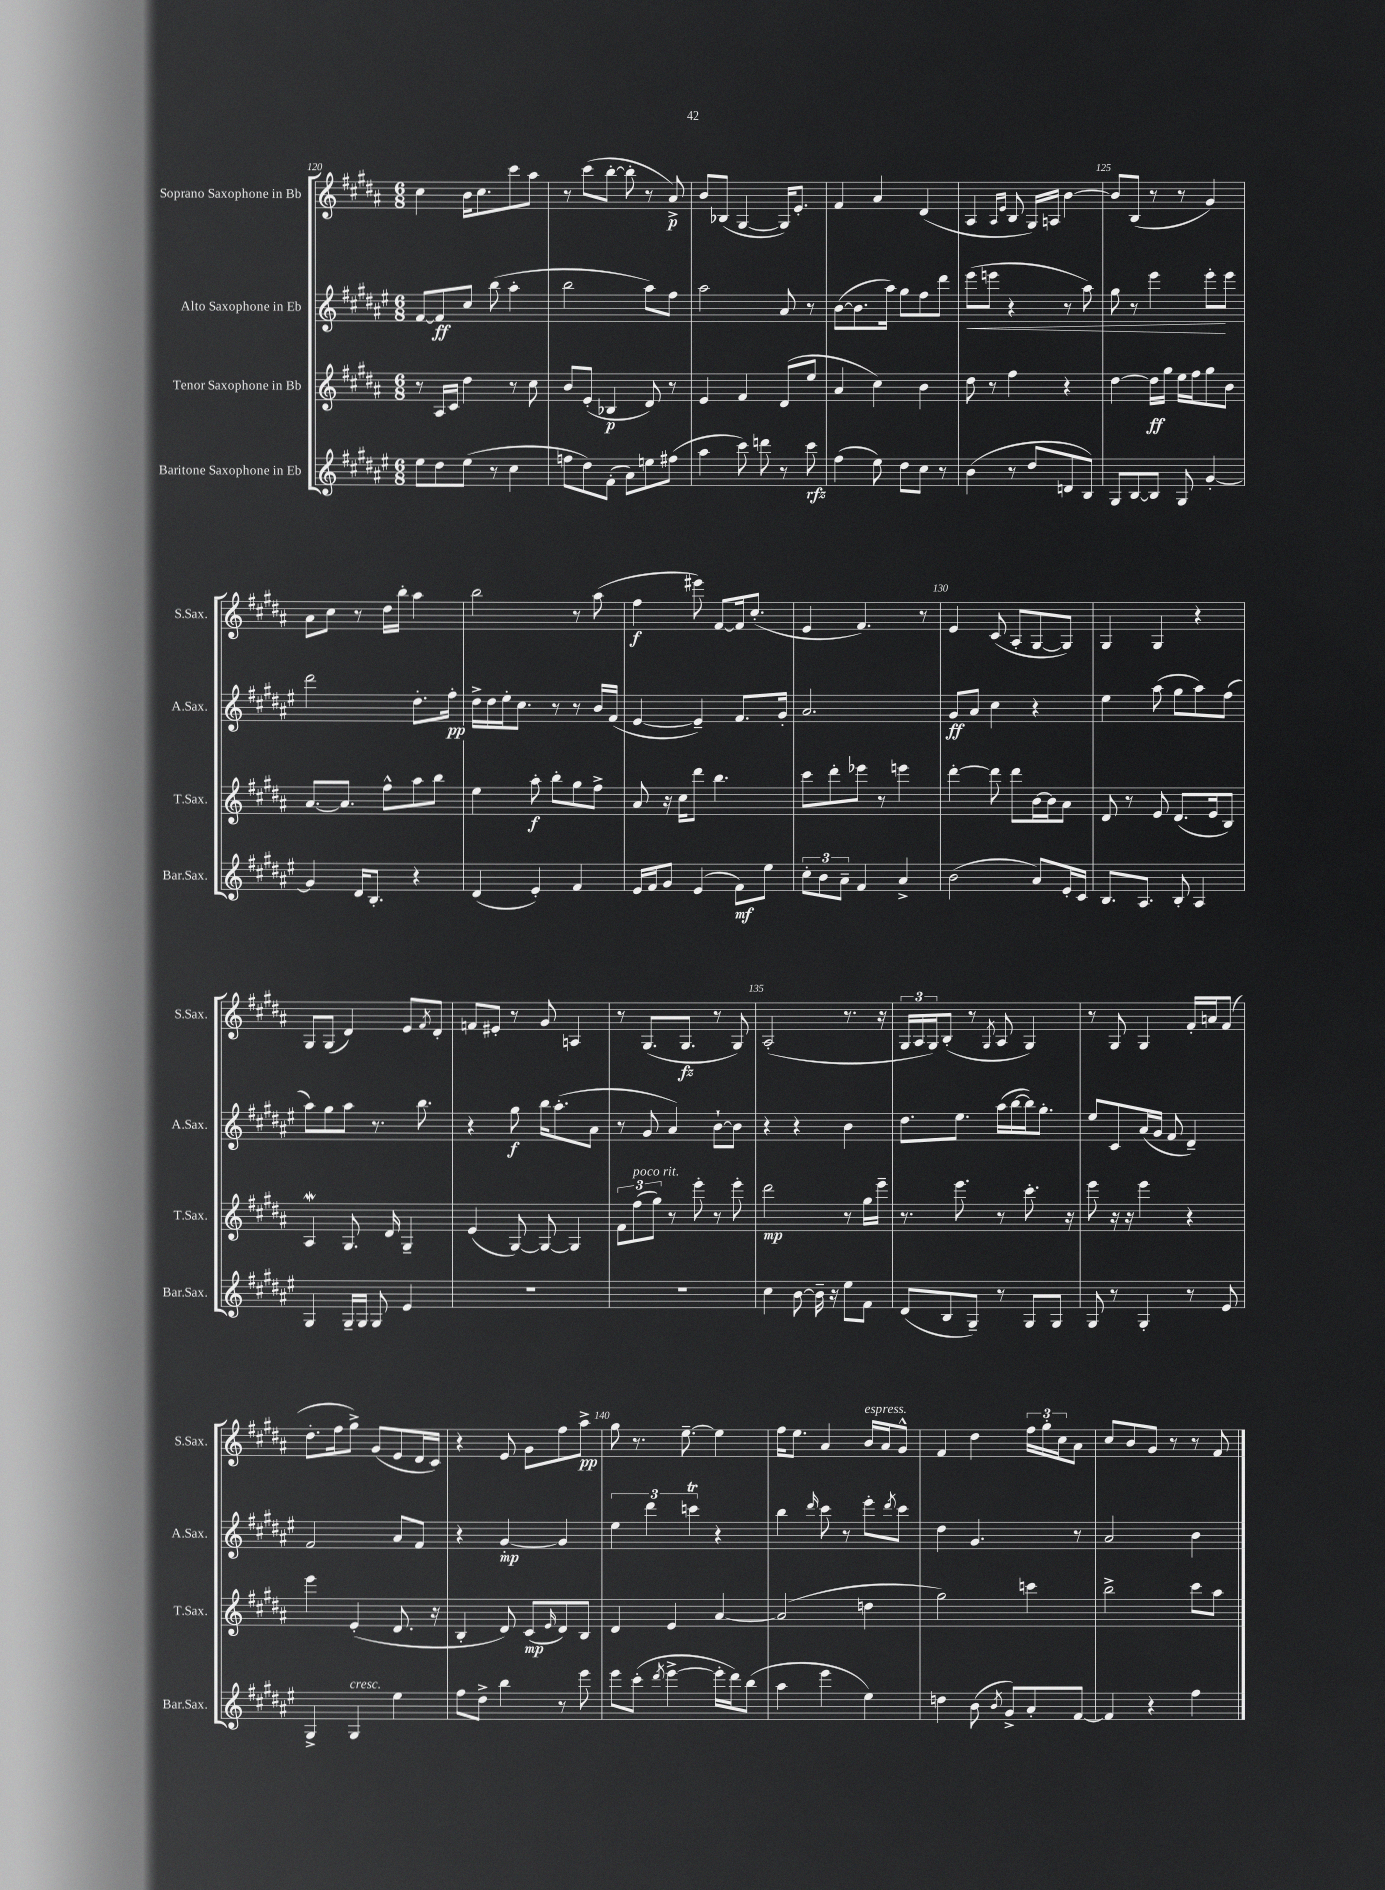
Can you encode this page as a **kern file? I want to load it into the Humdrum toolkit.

**kern	**kern	**kern	**kern
*staff4	*staff3	*staff2	*staff1
*clefG2	*clefG2	*clefG2	*clefG2
*k[f#c#g#d#a#e#]	*k[f#c#g#d#a#]	*k[f#c#g#d#a#e#]	*k[f#c#g#d#a#]
*M6/8	*M6/8	*M6/8	*M6/8
8ee#\L	8r	[8f#/L	4cc#\
8dd#\	16A#/LL	8f#/]	.
.	16c#/JJ	.	.
(8ee#\J	4dd#\	8cc#/J	16b\LK
.	.	.	8.cc#\
8r	.	(8bb\	.
4cc#\	8r	4aa#'\	8ccc#\
.	8cc#\	.	8aa#\J
=	=	=	=
8ff\L	8b/L	2bb\	8r
8dd#\)	(8e'/J	.	(8ccc#\L
(8f#'\J	4B-/	.	[8bb'\J
8a#\L)	.	.	8bb'\]
8ee\	8d#/)	8aa#\L)	8r
(8ff#\J	8r	8ff#\J	8a#^/)
=	=	=	=
4aa#\	4e/	2aa#\	8b/L
.	.	.	(8B-/J
8ccc#\)	4f#/	.	[4G#/
8ddd\	.	.	.
8r	(8d#/L	8a#/	16G#/]LK)
.	.	.	8.e'/J
8ccc#\	8ee/J	8r	.
=	=	=	=
(4ff#\	4a#/	([8b\L	4f#/
.	.	8.b\]	.
8ee#\)	4cc#\)	.	4a#/
.	.	16aa#\Jk)	.
8dd#\L	.	8gg#\L	.
8cc#\J	4b\	8ff#\	(4d#/
8r	.	8ddd#\J	.
=	=	=	=
(4b\	8dd#\	(8eee#\L	4A#/
.	8r	8eee\J	.
.	.	.	16qqA#/LL
.	.	.	16qqe/JJ
8r	4ff#\	4r	8B/
8dd#/L	.	.	16G#/LL)
.	.	.	16A/JJ
8d/	4r	8r	[4b\
8B/J)	.	8aa#\)	.
=	=	=	=
8G#/L	[4dd#\	8gg#\	8b/]L
[8B/	.	8r	(8B/J
8B/]J	16dd#\]LL	4eee#\	8r
.	16gg#\JJ	.	.
8G#/	16ee\LL	.	8r
.	16ff#\J	.	.
[4g#'/	8gg#\	8eee#'\L	4g#/)
.	8b\J	8eee#\J	.
=	=	=	=
4g#/]	[8.a#/L	2ddd#\	8a#\L
.	.	.	8cc#\J
.	8.a#/]J	.	.
16d#/LK	.	.	8r
8.B'/J	.	.	.
.	8ff#^^\L	.	16dd#\LL
.	.	.	16bb'\JJ
4r	8aa#\	8.dd#'\L	4aa#\
.	8bb\J	.	.
.	.	16ff#'\Jk	.
=	=	=	=
(4d#/	4ee\	16dd#^\LL	2bb\
.	.	16dd#\	.
.	.	16ee#'\J	.
.	.	8.cc#\J	.
4e#'/)	8aa#'\	.	.
.	8bb'\L	8r	.
4f#/	8gg#\	8r	8r
.	8ff#^\J	16b/LL	(8aa#\
.	.	(16f#/JJ	.
=	=	=	=
16e#/LL	8a#/	[4e#/	4ff#\
16f#/J	.	.	.
8g#/J	16r	.	.
.	16cc#\LK	.	.
(4e#/	8ddd#\J	4e#~/])	8eee#\)
.	4.bb\	.	[8f#/L
8f#\L)	.	8.f#/L	16f#/]k
.	.	.	(8.cc#'/J
8ee#\J	.	.	.
.	.	16g#'/Jk	.
=	=	=	=
12cc#'\L	8ccc#\L	2.a#/	4e/
12b\	.	.	.
.	8ddd#'\	.	.
12a#~\J	.	.	.
4f#/	8eee-\J	.	4.f#/)
.	8r	.	.
4a#^/	4eee\	.	.
.	.	.	8r
=	=	=	=
(2b\	[4ddd#'\	8g#/L	4e/
.	.	8a#/J	.
.	8ddd#\]	4cc#\	(8c#/
.	8ddd#\L	.	8A#'/L
8a#/L)	[16b\L	4r	[8G#/
.	16b\]J	.	.
16e#'/L	8a#\J	.	8G#/]J)
16c#/JJ	.	.	.
=	=	=	=
8.B/L	8d#/	4ee#\	4G#/
.	8r	.	.
8.A#/J	.	.	.
.	8e/	(8aa#\	4G#/
8B'/	(8.d#/L	8gg#\L	.
4A#/	.	8aa#\)	4r
.	16e/k	.	.
.	8B/J)	(8ff#\J	.
=	=	=	=
4G#/	4A#/	8aa#\L)	8G#/L
.	.	8gg#\	(8G#/J
16G#~/LL	8.G#/	8aa#\J	4d#/)
16G#/JJ	.	.	.
8G#/	.	8.r	.
.	16d#/	.	.
4e#/	4G#~/	.	8e/L
.	.	8.bb\	.
.	.	.	8qf#/
.	.	.	8d#'/J
=	=	=	=
2.r	(4e/	4r	8f/L
.	.	.	8e#'/J
.	[8G#/)	8gg#\	8r
.	8G#/_	16bb\LK	8g#/
.	.	(8.aa#'\	.
.	4G#/]	.	4A/
.	.	8a#\J	.
=	=	=	=
2.r	12f#\L	8r	8r
.	(12ff#\	.	.
.	.	8g#/	(8.G#/L
.	12gg#\J)	.	.
.	8r	4a#/)	.
.	.	.	8.G#/J
.	8eee'\	.	.
.	8r	[8b`\L	8r
.	8eee'\	8b\]J	8G#/)
=	=	=	=
4cc#\	2ddd#\	4r	(2A#'/
[8b\	.	4r	.
16b~\]	.	.	.
16r	.	.	.
8ee#\L	8r	4b\	8.r
8f#\J	16gg#\LL	.	.
.	16eee~\JJ	.	16r
=	=	=	=
(8d#/L	8.r	8.dd#\L	24G#/LL
.	.	.	24A#/
.	.	.	24G#/J)
8B/	.	.	(8B'/J
.	8.eee\	8.ee#\J	.
8G#~/J)	.	.	8r
.	.	.	8qG#/
8r	8r	(16aa#\LL	8A#/
.	.	[16bb\	.
8G#/L	8.ccc#'\	16bb\]J)	4G#/)
.	.	8.gg#'\J	.
8G#/J	.	.	.
.	16r	.	.
=	=	=	=
8G#/	8eee\	8ee#/L	8r
8r	16r	8c#/	8G#/
.	16r	.	.
4G#'/	4eee\	(16a#/L	4G#/
.	.	16g#/JJ	.
.	.	8f#/	.
8r	4r	4d#~/)	16f#'/LL
.	.	.	16a/J
8e#/	.	.	(8f#/J
=	=	=	=
4G#^/	4eee\	2f#/	8.dd#'\L
.	.	.	16ff#\k
4G#/	(4e'/	.	8gg#^\J)
.	.	.	(8g#/L
4ee#\	8.d#/	8a#/L	8e/
.	.	8f#/J	16d#/L
.	16r	.	16c#/JJ)
=	=	=	=
8ff#\L	4B'/	4r	4r
8dd#^\J	.	.	.
4bb\	8d#/)	[4g#'/	8e/
.	(8c#/L	.	8g#\L
.	16qqe/	.	.
8r	8d#/)	4g#/]	8ff#\
8eee#\	8B/J	.	8aa#^\J
=	=	=	=
8eee#\L	4d#/	6ee#\	8gg#\
(8ccc#'\J	.	.	8.r
.	.	6ddd#\	.
8qddd#/	.	.	.
[4eee#^\	4e/	.	.
.	.	.	[8.ee~\
.	.	6ccc\	.
16eee#'\]LL	[4a#/	4r	4ee\]
16ddd#\J)	.	.	.
(8bb\J	.	.	.
=	=	=	=
4aa#\	(2a#/]	4bb\	16ff#\LK
.	.	.	8.ee\J
.	.	16qqddd#/	.
4eee#\	.	8ccc#\	4a#/
.	.	8r	.
4ee#\)	4dd\	8eee#'\L	16b/LL
.	.	.	16a#/J
.	.	8qddd#/	.
.	.	8ccc#\J	8g#^^/J
=	=	=	=
4dd\	2gg#\)	4dd#\	4f#/
(8b\	.	4.g#/	4dd#\
8qb/	.	.	.
8g#^/L)	.	.	.
8a#'/	4ccc\	.	24ff#\LL
.	.	.	24gg#'\
.	.	.	24cc#\J
[8f#/J	.	8r	8a#\J
=	=	=	=
4f#/]	2bb^\	2a#/	8cc#/L
.	.	.	8b/
4r	.	.	8g#/J
.	.	.	8r
4ff#\	8ccc#\L	4b\	8r
.	8aa#\J	.	8f#/
==	==	==	==
*-	*-	*-	*-
